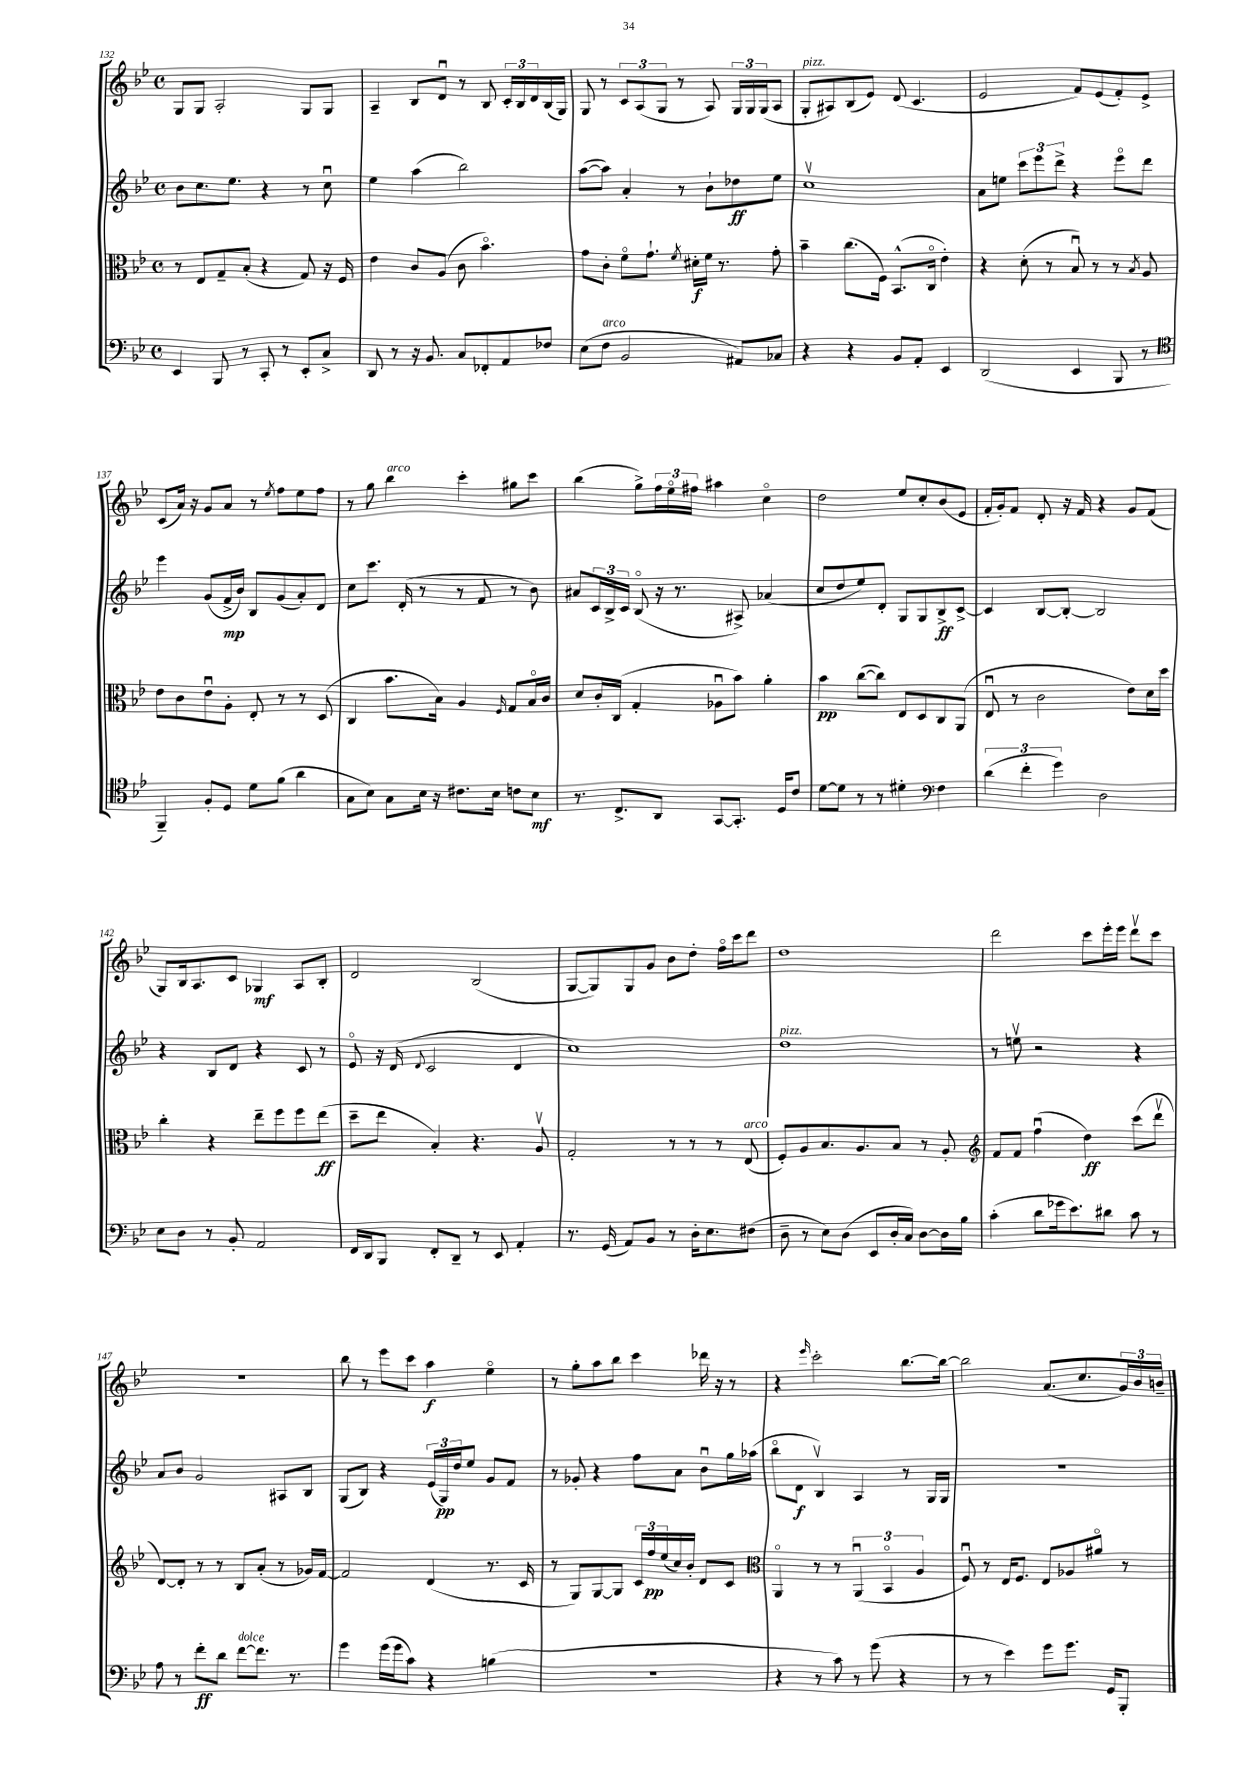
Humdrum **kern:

**kern	**kern	**kern	**kern
*staff4	*staff3	*staff2	*staff1
*clefF4	*clefC3	*clefG2	*clefG2
*k[b-e-]	*k[b-e-]	*k[b-e-]	*k[b-e-]
*M4/4	*M4/4	*M4/4	*M4/4
*met(c)	*met(c)	*met(c)	*met(c)
4EE-	8r	8b-	8G
.	8E-	8.cc	8G
8BBB-	8G~	.	2A'
.	.	8.ee-	.
8r	(8B-'	.	.
8CC'	4r	4r	.
8r	.	.	.
8EE-'	8G)	8r	8G
8C^	16r	8ccu	8G
.	16F	.	.
=	=	=	=
8DD	4e-	4ee-	4A~
8r	.	.	.
16r	8c	(4aa	8B-
8.BB-	.	.	.
.	(8A	.	8du
8C	8c	2bb-)	8r
8FF-'	4.b-o)	.	8B-
8AA	.	.	24c'
.	.	.	24B-
.	.	.	24d
8F-	.	.	(16B-
.	.	.	16G)
=	=	=	=
(8E-	8g	([8aa	8G
8F	8c'	8aa])	8r
2BB-	8fo	4a'	12c
.	.	.	(12A
.	8.g`	.	.
.	.	.	12G
.	.	8r	8r
.	8qf	.	.
.	16d#'	.	.
.	16f	8b-`	8A)
.	8.r	.	.
8AA#)	.	8dd-	24G
.	.	.	24G
.	.	.	(24G
8C-	8g'	8ee-	8A
=	=	=	=
4r	4b-~	1ccv	8G'
.	.	.	8A#)
4r	(8.cc	.	(8B-
.	.	.	8e-)
.	16F)	.	.
8BB-	(8.BB-^^	.	(8d
8AA'	.	.	4.c
.	16Co	.	.
4EE-	4e-')	.	.
=	=	=	=
(2DD	4r	8a	2e-
.	.	8ee	.
.	(8d'	12ccc	.
.	.	12eee-	.
.	8r	.	.
.	.	12ddd^	.
4EE-	8B-u)	4r	8f)
.	8r	.	(8e-
8BBB-	8r	8eee-o	8f')
.	8qB-	.	.
8r	8A	8ddd	8e-^
=	=	=	=
*clefC4	*	*	*
4FF~)	8e-	4eee-	(8c
.	8c	.	16a)
.	.	.	16r
8F'	8e-u	(8g	8g
8D	8A'	16f^	8a
.	.	16b-)	.
8d	8E-'	8B-	8r
.	.	.	8qee-
(8f	8r	(8g	8ff
4a	8r	8a')	8ee-
.	(8D	8d	8ff
=	=	=	=
8G	4C	8cc	8r
8B-)	.	8.ccc	8gg
8G	8.b-	.	4bb-
.	.	(16d'	.
16B-	.	8r	.
16r	16B-)	.	.
8.c#	4A	8r	4ccc'
.	.	8f	.
16B-	.	.	.
.	16qqF	.	.
8c	8G	8r	8gg#
8B-	16B-o	8b-)	8ccc
.	16c	.	.
=	=	=	=
8.r	8d	8a#	(4bb-
.	16c'	24c	.
.	.	24B-^	.
8.C^	(16C	.	.
.	.	24c	.
.	4G'	(8B-o	8gg^)
8AA	.	16r	24ff
.	.	.	24ee-o
.	.	8.r	.
.	.	.	24ff#
[8GG	8A-u	.	4aa#
8.GG']	8b-)	8A#^)	.
.	4a'	(4a-	4cco
16D	.	.	.
8c	.	.	.
=	=	=	=
[8d	4b-	8cc	2dd
8d]	.	8dd	.
8r	([8cc	8ee-)	.
8r	8cc])	8d'	.
4d#'	8E-	8G	8ee-
.	8D	8G	8cc'
*clefF4	*	*	*
4F	8C	8B-^	(8b-
.	(8AA	[8c^	8e-
=	=	=	=
(6d	8E-u	4c]	16f'
.	.	.	16g')
.	8r	.	8f
6f'	.	.	.
.	2c	[8B-	8d'
6g)	.	.	.
.	.	8B-'_	16r
.	.	.	16f
2D	.	2B-]	4r
.	8e-)	.	8g
.	16d	.	(8f
.	16dd	.	.
=	=	=	=
8E-	4cc'	4r	8G)
8D	.	.	16B-
.	.	.	8.A
8r	4r	8B-	.
8BB-'	.	8d	8c
2AA	8ee-~	4r	4G-
.	8ff	.	.
.	8ff	8c	8A
.	(8ee-	8r	8B-'
=	=	=	=
16FF	8dd~	8e-o	2d
16DD	.	.	.
8BBB-	8ee-	16r	.
.	.	(16d	.
.	.	8qqd	.
8FF'	4B-')	2c	.
8DD~	.	.	.
8r	4.r	.	(2B-
8EE-	.	.	.
4AA'	.	4d	.
.	8Av	.	.
=	=	=	=
8.r	2G'	1cc)	[8G
.	.	.	8G])
(16GG	.	.	.
8AA)	.	.	8G
8BB-	.	.	8g
8r	8r	.	8b-
16D'	8r	.	8dd'
8.E-	.	.	.
.	8r	.	16ffo
.	.	.	16ccc
(8F#	(8E-	.	8ddd
=	=	=	=
8D~	8F')	1dd	1dd
8r	8A	.	.
8E-)	8.B-	.	.
(8D	.	.	.
.	8.A	.	.
8EE-	.	.	.
16D'	8B-	.	.
16C)	.	.	.
[8D	8r	.	.
16D]	8A'	.	.
16B-	.	.	.
=	=	=	=
*	*clefG2	*	*
(4c'	8f	8r	2ddd
.	8f	8eev	.
8d	(4ffu	2r	.
16g-	.	.	.
8.e-)	.	.	.
.	4dd)	.	8ccc
8d#	.	.	16eee-'
.	.	.	16eee-
8c	(8ccc	4r	8dddv
8r	8dddv	.	8ccc
=	=	=	=
8A	[8d)	8a	1r
8r	8d']	8b-	.
8f'	8r	2g	.
8d	8r	.	.
[8f	8B-	.	.
8.f]	(8a'	.	.
.	8r	8A#	.
8.r	.	.	.
.	16g-)	8B-	.
.	[16f	.	.
=	=	=	=
4g	2f]	(8G	8bb-
.	.	8B-)	8r
(16g	.	4r	8eee-
16g	.	.	.
8c)	.	.	8ccc
4r	(4d	(24e-	4aa
.	.	24G)	.
.	.	24dd	.
.	.	8ee-	.
(4B	8.r	8g	4ee-o
.	.	8f	.
.	16c	.	.
=	=	=	=
1r	8r	8r	8r
.	8G)	8g-'	8gg'
.	[8G	4r	8aa
.	8G]	.	8bb-
.	24c	8ff	4ccc
.	24ff	.	.
.	(24ee-	.	.
.	16cc)	8a	.
.	16b-'	.	.
.	8d	8b-u	16ddd-
.	.	.	16r
.	8c	16gg	8r
.	.	(16aa-	.
=	=	=	=
*	*clefC3	*	*
4r	4AAo	8bb-o	4r
.	.	8d	.
.	.	.	16qqeee-
8r	8r	4B-v)	2ccc'
8c)	8r	.	.
8r	(6AAu	4A	.
(8g	.	.	.
.	6BB-o	.	.
4r	.	8r	[8.bb-
.	6A	.	.
.	.	16G	.
.	.	16G	16bb-_
=	=	=	=
8r	8Fu)	1r	2bb-]
8r	8r	.	.
4e-)	16E-	.	.
.	8.F	.	.
8g	8E-	.	(8.a
8.g	8A-	.	.
.	.	.	8.cc
.	8a#o	.	.
16GG	.	.	.
8BBB-'	8r	.	24g)
.	.	.	24b-
.	.	.	24b~
==	==	==	==
*-	*-	*-	*-
